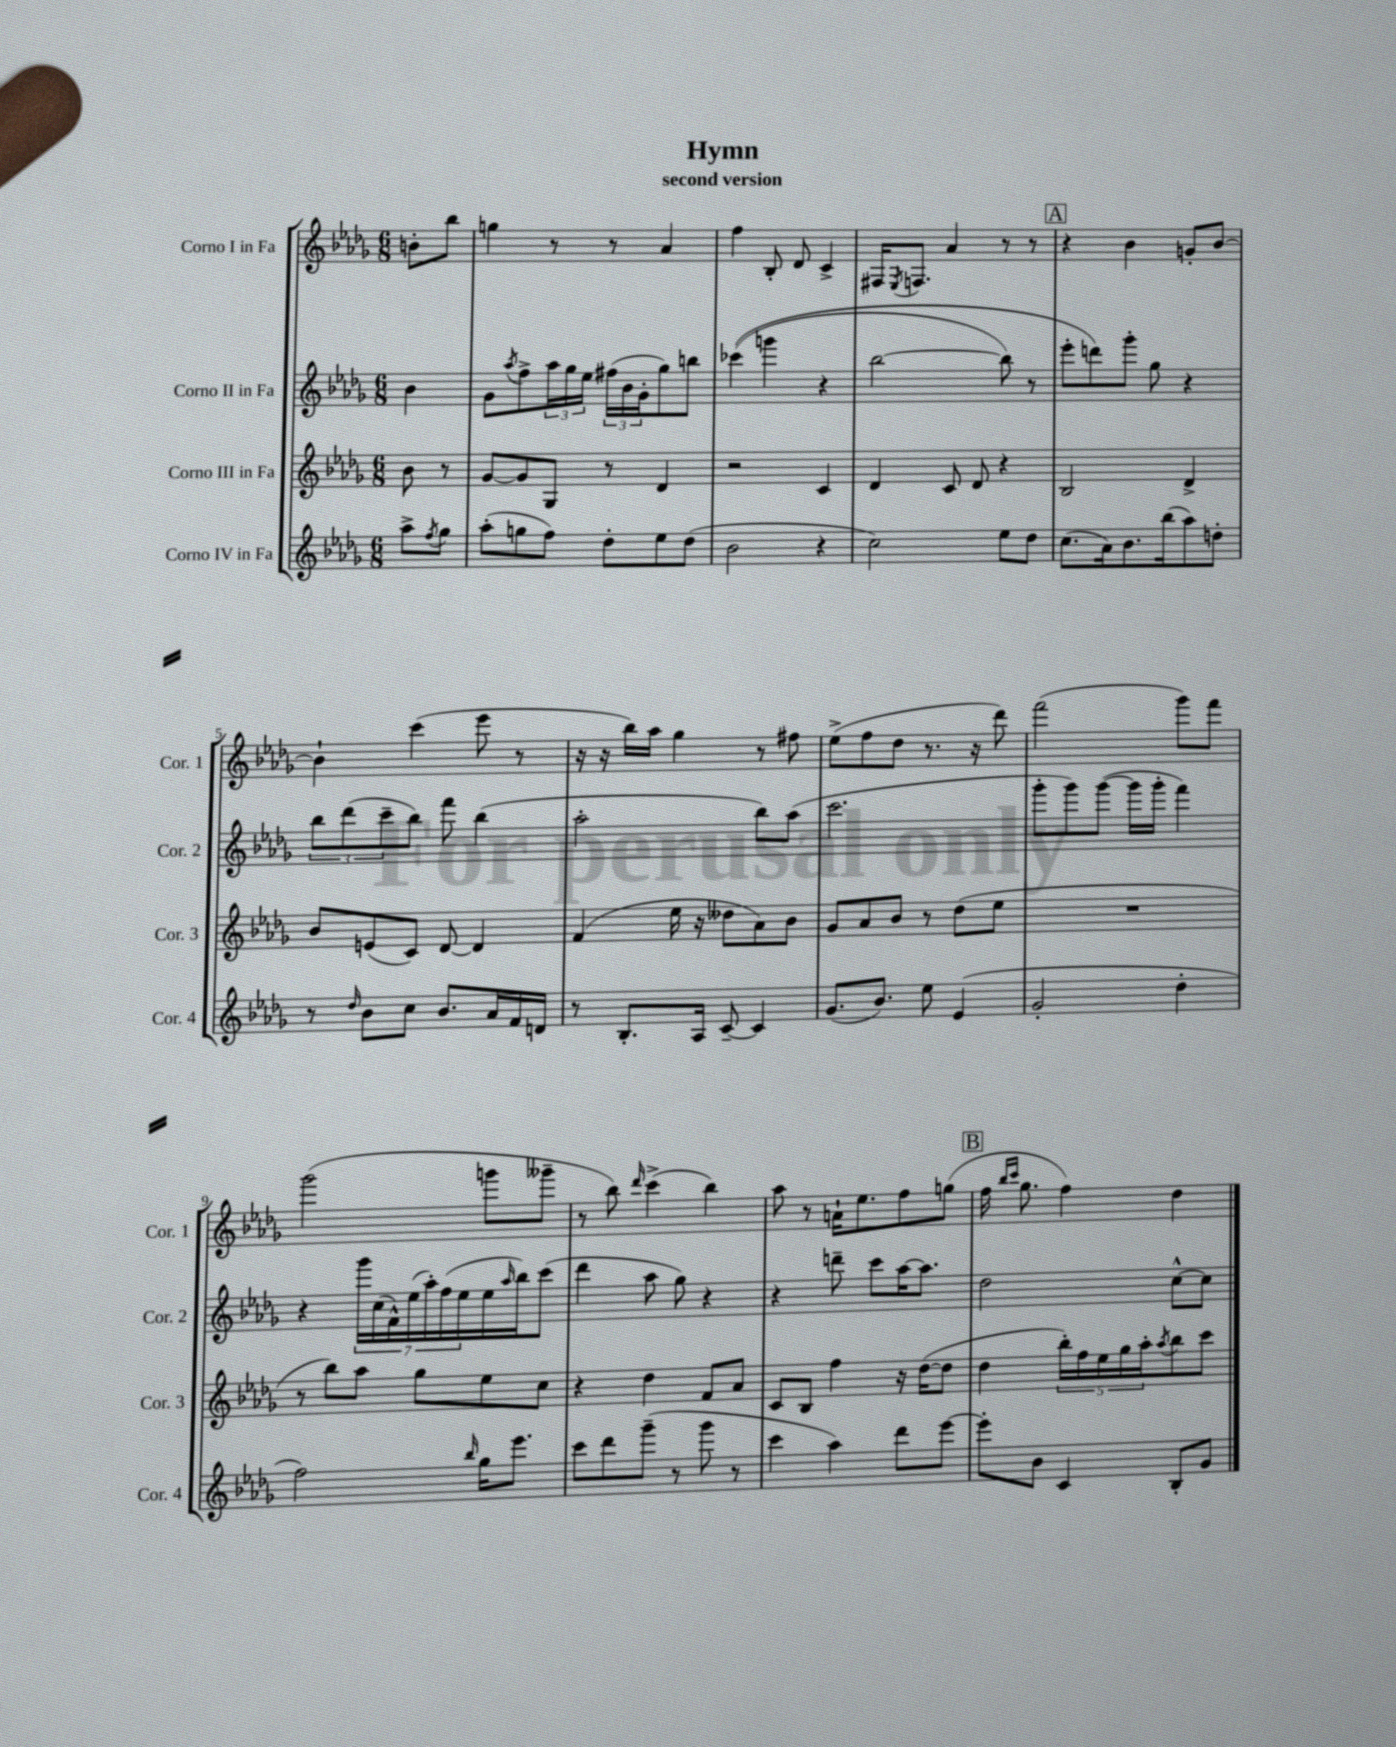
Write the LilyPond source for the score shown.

\header { title = "Hymn" subtitle = "second version" }
<<
\new StaffGroup <<
\new Staff = "s0" \with { instrumentName = "Corno I in Fa" shortInstrumentName = "Cor. 1" } {
    \clef treble \key des \major \numericTimeSignature \time 6/8 \partial 4
    b'8-. bes''8 |
    g''4 r8 r8 aes'4 |
    f''4 bes8-. des'8 c'4-> |
    fis16 \acciaccatura { ees8 } f8. aes'4 r8 r8 |
    \mark \markup { \box "A" } r4 bes'4 g'8-. bes'8~ |
    bes'4-! c'''4( ees'''8 r8 |
    r16 r16 bes''16) aes''16 ges''4 r8 fis''8 |
    ees''8->( f''8 des''8 r8. r16 des'''8) |
    f'''2( ges'''8) f'''8 |
    ges'''2( g'''8 geses'''8-- |
    r8 bes''8) \grace { des'''16 } c'''4->( bes''4) |
    aes''8 r8 a'16-! ees''8. f''8 g''8( |
    \mark \markup { \box "B" } f''16 \grace { bes''16 c'''16 } ges''8. f''4) des''4 \bar "|." |
}
\new Staff = "s1" \with { instrumentName = "Corno II in Fa" shortInstrumentName = "Cor. 2" } {
    \clef treble \key des \major \numericTimeSignature \time 6/8 \partial 4
    bes'4 |
    ges'8 \acciaccatura { aes''8 } f''8-> \tuplet 3/2 { aes''16 ges''16 ees''16 } \tuplet 3/2 { fis''16( bes'16 ges'16-. } ges''8) b''8 |
    ces'''4(\( g'''4 r4 |
    bes''2~ bes''8) r8 |
    \mark \markup { \box "A" } ees'''8-. d'''8\) ges'''8-. ges''8 r4 |
    \tuplet 3/2 { bes''8 des'''8( c'''8-- } bes''8) f'''8 bes''4( |
    aes''2-. bes''8) aes''8( |
    c'''2. |
    ges'''8-. ges'''8) ges'''8~( ges'''16 ges'''16-. f'''4) |
    r4 \tuplet 7/4 { ges'''16 c''16( f'16-^) ees''16( aes''16-.) f''16( ees''16 } ees''16 \grace { aes''16 } bes''16) c'''8( |
    des'''4 aes''8 ges''8) r4 |
    r4 d'''8-- c'''8 aes''16~ aes''8. |
    \mark \markup { \box "B" } des''2 c''8~-^ c''8 \bar "|." |
}
\new Staff = "s2" \with { instrumentName = "Corno III in Fa" shortInstrumentName = "Cor. 3" } {
    \clef treble \key des \major \numericTimeSignature \time 6/8 \partial 4
    bes'8 r8 |
    ges'8~ ges'8 ges8 r8 des'4 |
    r2 c'4 |
    des'4 c'8 des'8 r4 |
    \mark \markup { \box "A" } bes2 des'4-> |
    bes'8 e'8( c'8) des'8~ des'4 |
    f'4( ees''16 r16 deses''8 aes'8) bes'8 |
    ges'8 aes'8 bes'8 r8 des''8( ees''8 |
    R2. |
    r8 bes''8) aes''8 ges''8 ees''8 c''8 |
    r4 des''4 f'8 aes'8 |
    c'8 bes8 f''4 r16 des''16~( des''8 |
    \mark \markup { \box "B" } des''4 \tuplet 5/4 { bes''16-.) f''16 ees''16 ges''16 aes''16-. } \acciaccatura { aes''8 } bes''8 c'''8 \bar "|." |
}
\new Staff = "s3" \with { instrumentName = "Corno IV in Fa" shortInstrumentName = "Cor. 4" } {
    \clef treble \key des \major \numericTimeSignature \time 6/8 \partial 4
    aes''8-> \acciaccatura { f''8 } ges''8 |
    aes''8-.( g''8 f''8) des''8-. ees''8 des''8( |
    bes'2 r4 |
    c''2) ees''8 des''8 |
    \mark \markup { \box "A" } c''8.( aes'16) bes'8. bes''16( aes''8) d''8-. |
    r8 \grace { des''16 } bes'8 c''8 bes'8. aes'16 f'16 d'16 |
    r8 bes8.-. aes16 c'8~-- c'4 |
    ges'8.( bes'8.) ees''8 ees'4( |
    ges'2-. des''4-. |
    f''2) \grace { bes''16 } ges''16 ees'''8. |
    c'''8 des'''8 ges'''8--( r8 ges'''8 r8 |
    c'''4 aes''4) des'''8 ees'''8~ |
    \mark \markup { \box "B" } ees'''8-. bes'8 c'4 bes8-. ges'8 \bar "|." |
}
>>
>>
